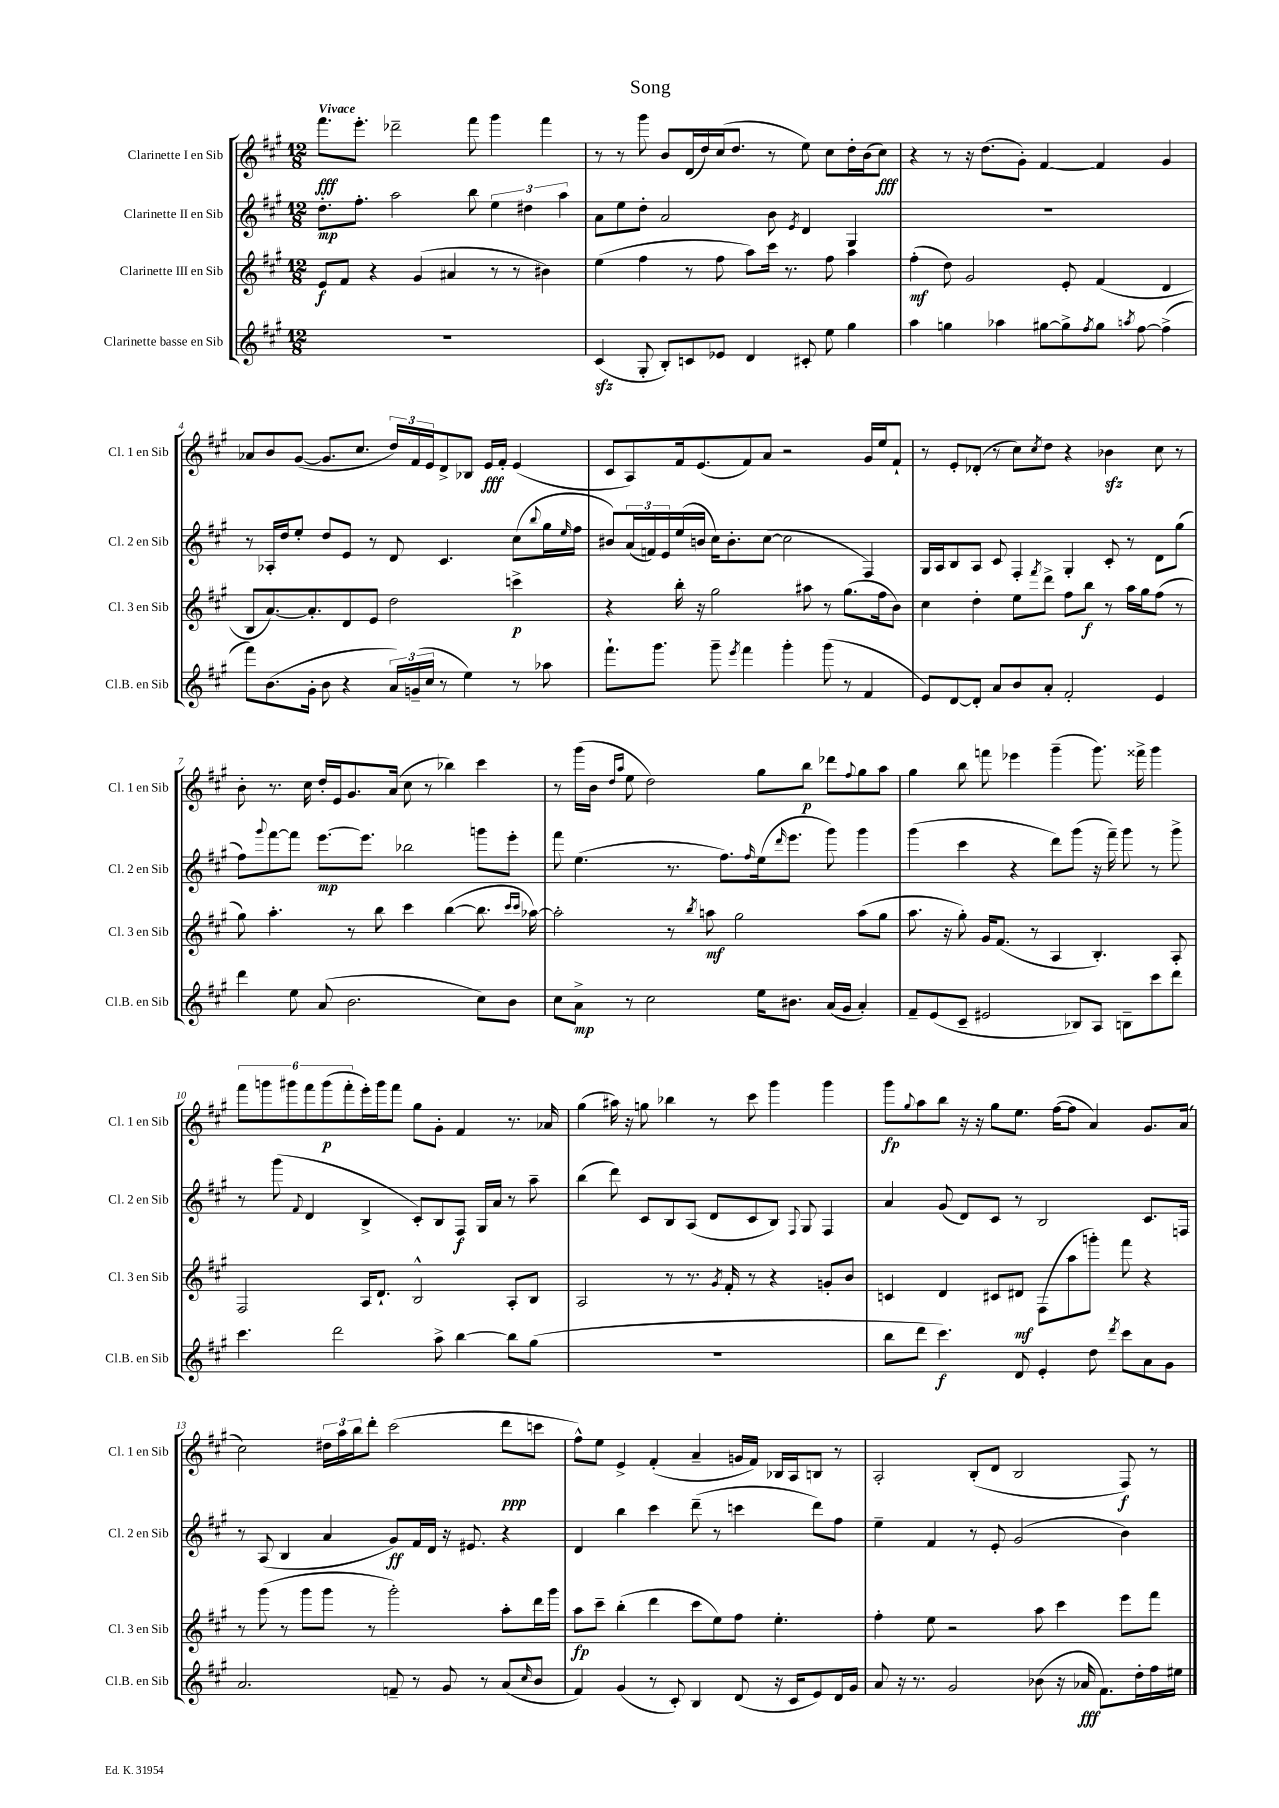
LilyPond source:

\header { title = "Song" }
<<
\new StaffGroup <<
\new Staff = "s0" \with { instrumentName = "Clarinette I en Sib" shortInstrumentName = "Cl. 1 en Sib" } {
    \clef treble \key a \major \numericTimeSignature \time 12/8 \tempo "Vivace"
    fis'''8.\fff e'''8.-. des'''2-- fis'''8 gis'''4 fis'''4 |
    r8 r8 gis'''8 b'8 d'16( d''16) cis''16( d''8. r8 e''8) cis''8 d''16-. b'16( cis''8\fff) |
    r4 r8 r16 d''8.( gis'8-.) fis'4~ fis'4 gis'4 |
    aes'8 b'8 gis'8~( gis'8. cis''8. \tuplet 3/2 { d''16) fis'16 e'16 } d'8-> bes8 e'16\fff fis'16-. e'4( |
    cis'8 a8) fis'16 e'8.( fis'8) a'8 r2 gis'16 e''16 fis'8-! |
    r8 e'8-. des'8-.( r8 cis''8) \acciaccatura { cis''8 } d''8 r4 bes'4\sfz cis''8 r8 |
    b'8-. r8. cis''16 d''16-. e'16 gis'8. a'16( cis''8 r8 bes''4) cis'''4 |
    r8 gis'''16( b'16 \grace { d''16 a''16 } e''8 d''2) gis''8 b''8\p des'''8 \appoggiatura { fis''8 } gis''8 a''8 |
    gis''4 b''8 f'''8 ees'''4 gis'''4--( gis'''8.) fisis'''16-> gis'''4 |
    \tuplet 6/4 { fis'''8 g'''8 gis'''8 fis'''8 gis'''8\p( fis'''8-. } e'''16-.) gis'''16 fis'''8 gis''8 gis'8-. fis'4 r8. aes'16 |
    gis''4( ais''16) r16 g''8 bes''4 r8 cis'''8 gis'''4 gis'''4 |
    gis'''8\fp \appoggiatura { gis''8 } a''8 b''8 r16 r16 gis''8 e''8. fis''16~( fis''8 a'4) gis'8. a'16( |
    cis''2) \tuplet 3/2 { dis''16 a''16 b''16 } d'''8-. cis'''2( d'''8\ppp c'''8 |
    fis''8-^) e''8 e'4-> fis'4-.( a'4-- g'16 fis'16) bes16 a16 b8 r8 |
    a2-. b8-.( d'8 b2 fis8\f) r8 \bar "|." |
}
\new Staff = "s1" \with { instrumentName = "Clarinette II en Sib" shortInstrumentName = "Cl. 2 en Sib" } {
    \clef treble \key a \major \numericTimeSignature \time 12/8
    d''8.-.\mp fis''8.-. a''2 b''8 \tuplet 3/2 { e''4 dis''4 a''4 } |
    a'8 e''8 d''8-. a'2 b'8 \acciaccatura { e'8 } d'4 gis4 |
    R1. |
    r8 aes16-. d''16 e''8-. d''8 e'8 r8 d'8 cis'4. cis''8( \appoggiatura { b''8 } gis''16 \grace { e''16 } fis''16 |
    bis'8) \tuplet 3/2 { a'16( f'16) e'16 } e''16( b'16 cis''16) b'8.-. cis''8~( cis''2 fis4) |
    gis16 a16 b8 a8 cis'8 fis4-. gis4-. cis'8-. r8 d'8 gis''8( |
    fis''8) \appoggiatura { gis'''8 } fis'''8~ fis'''8 e'''8.~\mp e'''8. bes''2 g'''8 e'''8-. |
    fis'''8 e''4.( r8. fis''8.) \grace { fis''16 } e''16( \grace { d'''16 } e'''8. gis'''8) gis'''4 |
    gis'''4( cis'''4 r4 d'''8) gis'''8( r16 fis'''16--) gis'''8 r8 gis'''8-> |
    r8 gis'''8( \appoggiatura { fis'8 } d'4 b4-> cis'8-.) b8 fis8\f gis16 a'16 r8 a''8-- |
    b''4( d'''8) cis'8 b8 a8( d'8 cis'8 b8) \appoggiatura { fis8 } gis8 fis4 |
    a'4 gis'8( d'8) cis'8 r8 b2 cis'8. f16 |
    r8 a8( b4 a'4 gis'8\ff) fis'16 d'16 r16 eis'8. r4 |
    d'4 b''4 cis'''4 d'''8--( r8 c'''4 d'''8) fis''8 |
    e''4-- fis'4 r8 e'8-. gis'2( b'4) \bar "|." |
}
\new Staff = "s2" \with { instrumentName = "Clarinette III en Sib" shortInstrumentName = "Cl. 3 en Sib" } {
    \clef treble \key a \major \numericTimeSignature \time 12/8
    e'8\f fis'8 r4 gis'4( ais'4 r8 r8 bis'4) |
    e''4( fis''4 r8 fis''8 a''8) cis'''16 r8. fis''8 a''4 |
    fis''4-.\mf( d''8) gis'2 e'8-. fis'4( d'4 |
    b8 a'8.~) a'8.-. d'8 e'8 d''2 c'''4->\p |
    r4 b''16-. r16 gis''2 ais''8 r8 gis''8.( fis''16 b'8) |
    cis''4 d''4-. e''8 \acciaccatura { fis'''8 } d'''8-> fis''8 b''8\f r8 a''16 gis''16 fis''8( r8 |
    gis''8) a''4.-. r8 b''8 cis'''4 b''4~( b''8. \grace { cis'''16 cis'''16 } aes''16~) |
    aes''2-. r8 \acciaccatura { b''8 } a''8\mf gis''2 a''8( gis''8 |
    a''8. r16 gis''8-.) gis'16 fis'8.( r8 a4 b4.-.) a8-. |
    fis2 a16 d'8.-! b2-^ a8-. b8 |
    a2 r8 r8. \acciaccatura { gis'8 } fis'16-. r8 r4 g'8-. b'8 |
    c'4 d'4 cis'8 dis'8\mf fis8( a''8 g'''8-.) fis'''8 r4 |
    r8 gis'''8( r8 gis'''8 gis'''8 r8 gis'''2-.) a''8-. d'''16 gis'''16 |
    a''8\fp cis'''8-- b''4-.( d'''4 cis'''8 e''8) fis''8 e''4.-. |
    fis''4-. e''8 r2 a''8 cis'''4 e'''8 fis'''8 \bar "|." |
}
\new Staff = "s3" \with { instrumentName = "Clarinette basse en Sib" shortInstrumentName = "Cl.B. en Sib" } {
    \clef treble \key a \major \numericTimeSignature \time 12/8
    R1. |
    cis'4\sfz( gis8-. b8-.) c'8 ees'8 d'4 cis'8-. e''8 gis''4 |
    a''4 g''4 aes''4 gis''8~ gis''8-> \acciaccatura { fis''8 } gis''8 \acciaccatura { a''8 } fis''8~ fis''4->( |
    fis'''8) b'8.( gis'16-. b'8 r4 \tuplet 3/2 { a'16) g'16--( cis''16 } r8 e''4) r8 aes''8 |
    fis'''8.-! gis'''8. gis'''8-- \acciaccatura { e'''8 } fis'''4 gis'''4-. gis'''8( r8 fis'4 |
    e'8) d'8~ d'8-. a'8 b'8 a'8-. fis'2-. e'4 |
    d'''4 e''8 a'8( b'2. cis''8) b'8 |
    cis''8 a'8->\mp r8 cis''2 e''16 bis'8. a'16( gis'16 a'4-.) |
    fis'8-- e'8( cis'8-- eis'2 bes8) a8 b8-- cis'''8 d'''8 |
    cis'''4. d'''2 a''8-> b''4~ b''8 gis''8( |
    R1. |
    b''8 d'''8 cis'''4.\f) d'8 e'4-. d''8 \acciaccatura { d'''8 } cis'''8 a'8 gis'8 |
    a'2. f'8-- r8 gis'8 r8 a'8( \grace { cis''16 } b'8 |
    fis'4) gis'4( r8 cis'8-.) b4 d'8( r16 cis'16 e'8) d'16 gis'16 |
    a'8 r16 r8. gis'2 bes'8( r16 aes'16\fff fis'8.) d''16-. fis''16 eis''16 \bar "|." |
}
>>
>>
